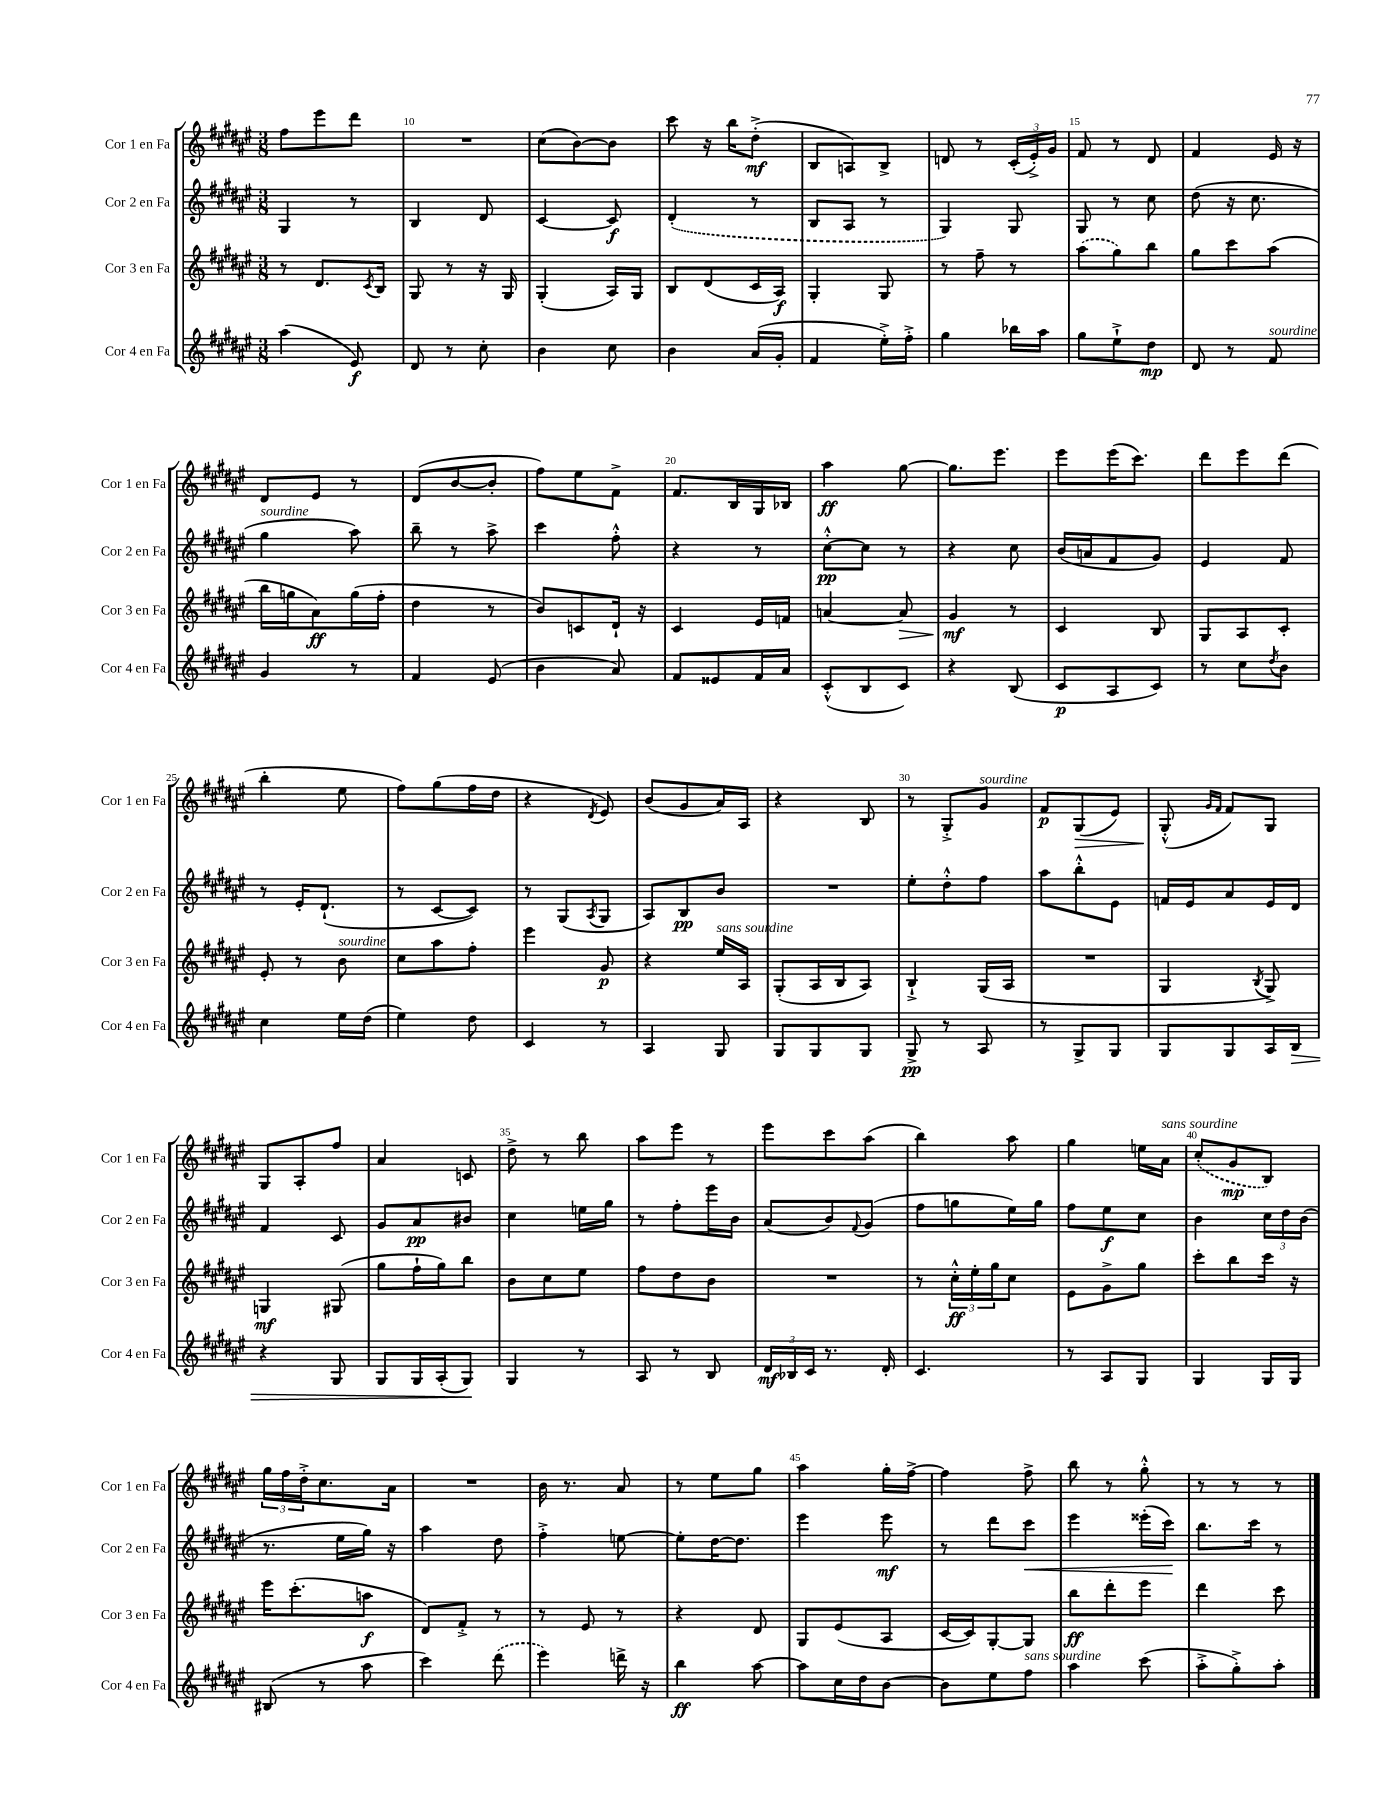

**kern	**kern	**kern	**kern
*staff4	*staff3	*staff2	*staff1
*clefG2	*clefG2	*clefG2	*clefG2
*k[f#c#g#d#a#e#]	*k[f#c#g#d#a#e#]	*k[f#c#g#d#a#e#]	*k[f#c#g#d#a#e#]
*M3/8	*M3/8	*M3/8	*M3/8
(4aa#\	8r	4G#/	8ff#\L
.	8.d#/L	.	8eee#\
8e#/)	.	8r	8ddd#\J
.	8qc#/	.	.
.	16B/Jk	.	.
=	=	=	=
8d#/	8G#/	4B/	4.r
8r	8r	.	.
8cc#'\	16r	8d#/	.
.	16G#/	.	.
=	=	=	=
4b\	(4G#'/	[4c#/	(8cc#\L
.	.	.	[8b\)
8cc#\	16A#/LL)	8c#/]	8b\]J
.	16G#/JJ	.	.
=	=	=	=
4b\	8B/L	(4d#'/	8ccc#\
.	(8d#/	.	16r
.	.	.	16bb\LK
(16a#/LL	16c#/L	8r	(8dd#'^\J
16g#'/JJ	16A#/JJ)	.	.
=	=	=	=
4f#/	4G#'/	8B/L	8B/L
.	.	8A#/J	8A/)
16ee#'^\LL)	8G#/	8r	8B^/J
16ff#'^\JJ	.	.	.
=	=	=	=
4gg#\	8r	4G#/)	8d/
.	8ff#~\	.	8r
16bb-\LL	8r	8G#/	(24c#'/LL
.	.	.	24e#'^/)
16aa#\JJ	.	.	.
.	.	.	24g#/JJ
=	=	=	=
8gg#\L	(8aa#\L	8G#/	8f#/
8ee#`^\	8gg#\)	8r	8r
8dd#\J	8bb\J	8cc#\	8d#/
=	=	=	=
8d#/	8gg#\L	(8dd#\	4f#/
8r	8ccc#\	16r	.
.	.	8.cc#\	.
8f#/	(8aa#\J	.	16e#/
.	.	.	16r
=	=	=	=
4g#/	16bb\LL	4gg#\	8d#/L
.	16gg\J	.	.
.	8a#\)	.	8e#/J
8r	(16gg\L	8aa#\)	8r
.	16ff#'\JJ	.	.
=	=	=	=
4f#/	4dd#\	8bb~\	(8d#/L
.	.	8r	[8b/
(8e#/	8r	8aa#^\	8b'/]J
=	=	=	=
4b\	8b/L)	4ccc#\	8ff#\L)
.	8c/	.	8ee#\
8a#/)	16d#`/Jk	8ff#'^^\	8f#^\J
.	16r	.	.
=	=	=	=
8f#/L	4c#/	4r	8.f#/L
8e##/	.	.	.
.	.	.	16B/L
16f#/L	16e#/LL	8r	16G#/
16a#/JJ	16f/JJ	.	16B-/JJ
=	=	=	=
(8c#'^^/L	[4a/	[8cc#'^^\L	4aa#\
8B/	.	8cc#\]J	.
8c#/J)	8a/]	8r	[8gg#\
=	=	=	=
4r	4g#/	4r	8.gg#\]L
.	.	.	8.eee#\J
(8B/	8r	8cc#\	.
=	=	=	=
8c#/L	4c#/	(16b/LL	8eee#\L
.	.	16a/J	.
8A#/	.	8f#/	(16eee#\K
.	.	.	8.ccc#\J)
8c#/J)	8B/	8g#/J)	.
=	=	=	=
8r	8G#/L	4e#/	8ddd#\L
8cc#\L	8A#/	.	8eee#\
8qdd#/	.	.	.
8b\J	8c#'/J	8f#/	(8ddd#\J
=	=	=	=
4cc#\	8e#'/	8r	4bb'\
.	8r	16e#'/LK	.
.	.	(8.d#`/J	.
16ee#\LL	8b\	.	8ee#\
(16dd#\JJ	.	.	.
=	=	=	=
4ee#\)	8cc#\L	8r	8ff#\L)
.	8aa#\	[8c#/L	(8gg#\
8dd#\	8ff#'\J	8c#/]J)	16ff#\L
.	.	.	16dd#\JJ
=	=	=	=
4c#/	4eee#\	8r	4r
.	.	(8G#/L	.
.	.	8qA#/	8qd#/
8r	8g#/	8G#/J	8e#/)
=	=	=	=
4A#/	4r	8A#/L)	(8b/L
.	.	8B/	8g#/
8G#/	16ee#/LL	8b/J	16a#/L)
.	16A#/JJ	.	16A#/JJ
=	=	=	=
8G#/L	(8G#'/L	4.r	4r
8G#/	16A#/L	.	.
.	16B/J	.	.
8G#/J	8A#/J)	.	8B/
=	=	=	=
8G#^/	4B`^/	8ee#'\L	8r
8r	.	8dd#'^^\	8G#'^/L
8A#/	(16G#/LL	8ff#\J	8g#/J
.	16A#/JJ	.	.
=	=	=	=
8r	4.r	8aa#\L	8f#/L
8G#^/L	.	8bb'^^\	(8G#/
8G#/J	.	8e#\J	8e#/J)
=	=	=	=
8G#/L	4G#/	16f/LL	(8G#'^^/
.	.	16e#/J	.
.	.	.	16qqg#/LL
.	.	.	16qqf#/JJ
8G#/	.	8a#/	8f#/L)
.	8qB/	.	.
16A#/L	8G#^/)	16e#/L	8G#/J
16B/JJ	.	16d#/JJ	.
=	=	=	=
4r	4G/	4f#/	8G#/L
.	.	.	8A#'/
8G#/	(8G#/	8c#/	8ff#/J
=	=	=	=
8G#/L	8gg#\L	8g#/L	4a#/
16G#/L	16ff#`\L	8a#/	.
(16A#'/J	16gg#\J)	.	.
8G#/J)	8bb\J	8b#/J	8c/
=	=	=	=
4G#/	8b\L	4cc#\	8dd#^\
.	8cc#\	.	8r
8r	8ee#\J	16ee\LL	8bb\
.	.	16gg#\JJ	.
=	=	=	=
8A#/	8ff#\L	8r	8aa#\L
8r	8dd#\	8ff#'\L	8eee#\J
8B/	8b\J	16eee#\L	8r
.	.	16b\JJ	.
=	=	=	=
24d#/LL	4.r	(8a#/L	8eee#\L
24B-/	.	.	.
24c#/JJ	.	.	.
8.r	.	8b/)	8ccc#\
.	.	8qqf#/	.
.	.	(8g#/J	(8aa#\J
16d#'/	.	.	.
=	=	=	=
4.c#/	8r	8ff#\L	4bb\)
.	24cc#'^^\LL	8gg\	.
.	24ee#'\	.	.
.	24gg#\J	.	.
.	8cc#\J	16ee#\L)	8aa#\
.	.	16gg\JJ	.
=	=	=	=
8r	8e#\L	8ff#\L	4gg#\
8A#/L	8g#^\	8ee#\	.
8G#/J	8gg#\J	8cc#\J	16ee\LL
.	.	.	16a#\JJ
=	=	=	=
4G#/	8ccc#'\L	4b\	(8cc#'/L
.	8bb\	.	8g#/
16G#/LL	16ccc#\Jk	24cc#\LL	8B/J)
.	.	24dd#\	.
16G#/JJ	16r	.	.
.	.	(24b\JJ	.
=	=	=	=
(8B#/	16eee#\LK	8.r	24gg#\LL
.	.	.	24ff#\
.	(8.ccc#'\	.	.
.	.	.	24dd#'^\J
8r	.	.	8.cc#\
.	.	16ee#\LL	.
8aa#\	8aa\J	16gg#\JJ)	.
.	.	16r	16a#\Jk
=	=	=	=
4ccc#\)	8d#/L)	4aa#\	4.r
.	8f#'^/J	.	.
(8ddd#\	8r	8dd#\	.
=	=	=	=
4eee#\)	8r	4ff#'^\	16b\
.	.	.	8.r
.	8e#/	.	.
16ddd^\	8r	[8ee\	8a#/
16r	.	.	.
=	=	=	=
4bb\	4r	8ee'\]L	8r
.	.	[16dd#\K	8ee#\L
.	.	8.dd#\]J	.
[8aa#\	8d#/	.	8gg#\J
=	=	=	=
8aa#\]L	8G#/L	4eee#\	4aa#\
16cc#\L	(8e#/	.	.
16dd#\J	.	.	.
[8b\J	8A#/J	8eee#\	16gg#'\LL
.	.	.	[16ff#^\JJ
=	=	=	=
8b\]L	[16c#/LL	8r	4ff#\]
.	16c#/]J)	.	.
8ee#\	[8G#'/	8ddd#\L	.
8ff#\J	8G#/]J	8ccc#\J	8ff#^\
=	=	=	=
4aa#\	8bb\L	4eee#\	8bb\
.	8ddd#'\	.	8r
(8ccc#\	8eee#\J	(16eee##'\LL	8gg#'^^\
.	.	16ccc#\JJ)	.
=	=	=	=
8aa#'^\L	4ddd#\	8.bb\L	8r
8gg#'^\)	.	.	8r
.	.	16ccc#\Jk	.
8aa#'\J	8ccc#\	8r	8r
==	==	==	==
*-	*-	*-	*-
